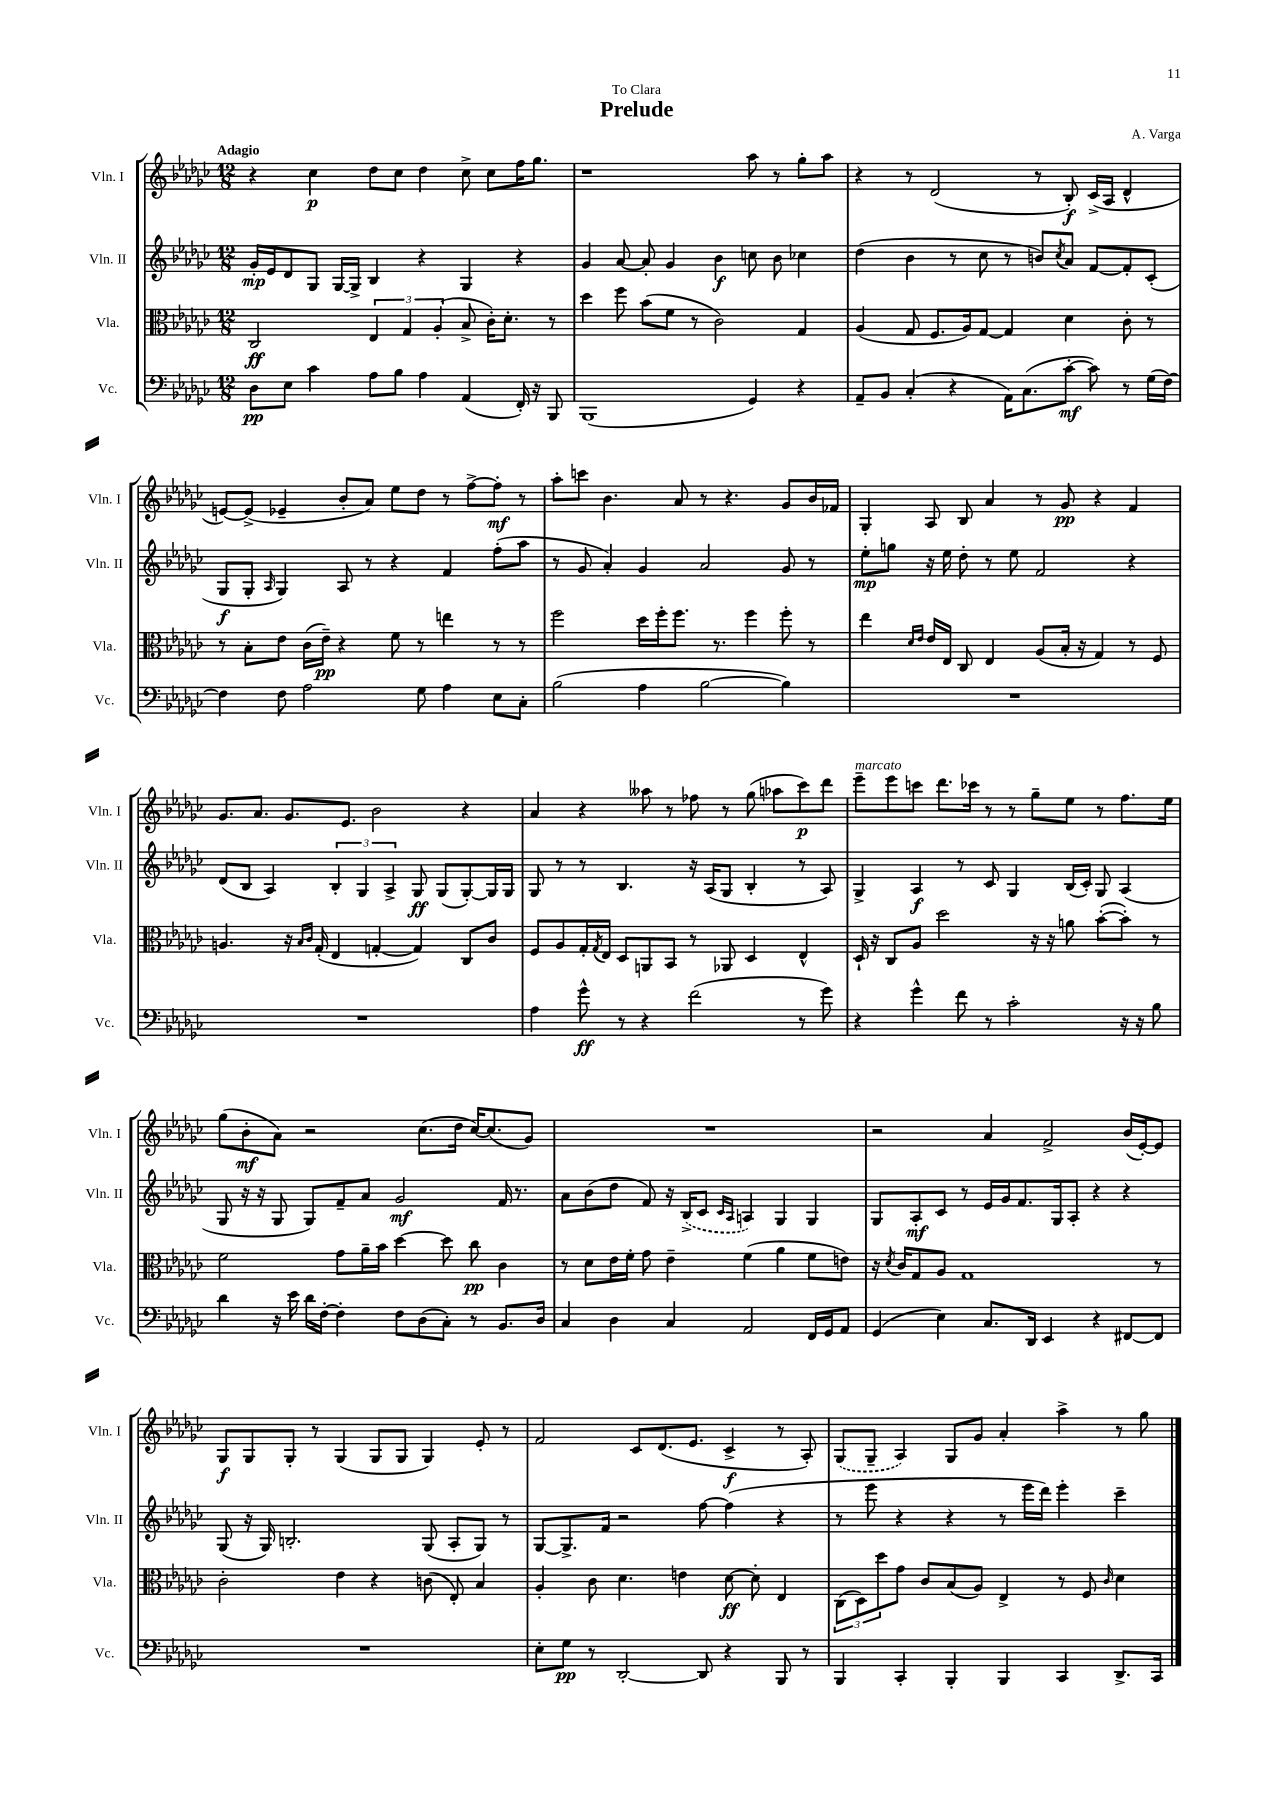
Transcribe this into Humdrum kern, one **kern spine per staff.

**kern	**kern	**kern	**kern
*staff4	*staff3	*staff2	*staff1
*clefF4	*clefC3	*clefG2	*clefG2
*k[b-e-a-d-g-c-]	*k[b-e-a-d-g-c-]	*k[b-e-a-d-g-c-]	*k[b-e-a-d-g-c-]
*M12/8	*M12/8	*M12/8	*M12/8
8D-	2C-	16g-'	4r
.	.	16e-	.
8E-	.	8d-	.
4c-	.	8G-	4cc-
.	.	[16G-	.
.	.	16G-^]	.
8A-	6E-	4B-	8dd-
8B-	.	.	8cc-
.	6G-	.	.
4A-	.	4r	4dd-
.	(6A-'	.	.
(4AA-	8B-^	4G-	8cc-^
.	16c-')	.	8cc-
.	8.d-'	.	.
16FF')	.	4r	16ff
16r	.	.	8.gg-
8BBB-	8r	.	.
=	=	=	=
(1BBB-	4dd-	4g-	1r
.	8ff	[8a-	.
.	(8b-	8a-']	.
.	8f	4g-	.
.	8r	.	.
.	2c-)	4b-	.
4GG-)	.	8cc	8aa-
.	.	8b-	8r
4r	4G-	4cc-	8gg-'
.	.	.	8aa-
=	=	=	=
8AA-~	(4A-	(4dd-	4r
8BB-	.	.	.
(4C-'	8G-	4b-	8r
.	8.F	.	(2d-
4r	.	8r	.
.	16A-)	.	.
.	[8G-	8cc-	.
16AA-)	4G-]	8r	.
(8.C-	.	.	.
.	.	8b)	8r
.	.	8qcc-	.
[8c-'	4d-	8a-	8B-')
8c-])	.	[8f	(16c-^
.	.	.	16A-
8r	8c-'	8f']	4d-^^
(16G-	8r	(8c-'	.
[16F)	.	.	.
=	=	=	=
4F]	8r	8G-	[8e)
.	8B-'	8G-'	(8e^]
.	.	16qqA-	.
8F	8e-	4G-)	4e-~
2A-	(16c-	.	.
.	16e-~)	.	.
.	4r	8A-	8b-'
.	.	8r	8a-)
.	8f	4r	8ee-
8G-	8r	.	8dd-
4A-	4ee	4f	8r
.	.	.	[8ff^
8E-	8r	(8ff'	8ff']
8C-'	8r	8aa-	8r
=	=	=	=
(2B-	2ff	8r	8aa-'
.	.	8g-	8ccc
.	.	4a-')	4.b-
4A-	16dd-	4g-	.
.	16ff'	.	.
.	8.ff	.	8a-
[2B-	.	2a-	8r
.	8.r	.	.
.	.	.	4.r
.	4ff	.	.
4B-])	8ff'	8g-	8g-
.	8r	8r	16b-
.	.	.	16f-
=	=	=	=
1.r	4ee-	8ee-'	4G-'
.	.	8gg	.
.	16qqd-	.	.
.	16qqe-	.	.
.	16e-	16r	8A-
.	16E-	16ee-	.
.	8C-	8dd-'	8B-
.	4E-	8r	4a-
.	.	8ee-	.
.	(8A-	2f	8r
.	16B-'	.	8g-
.	16r	.	.
.	4G-)	.	4r
.	8r	4r	4f
.	8F	.	.
=	=	=	=
1.r	4.A	(8d-	8.g-
.	.	8B-	.
.	.	.	8.a-
.	.	4A-)	.
.	16r	.	8.g-
.	16qqB-	.	.
.	16qqc-	.	.
.	(16G-'	.	.
.	4E-	6B-'	.
.	.	.	8.e-
.	.	6G-	.
.	[4G'	.	2b-
.	.	6A-^	.
.	4G])	8G-	.
.	.	(8G-	.
.	8C-	[8G-')	4r
.	8c-	16G-]	.
.	.	16G-	.
=	=	=	=
4A-	8F	8G-	4a-
.	8A-	8r	.
8g-^^	16G-'	8r	4r
.	8qG-	.	.
.	16E-	.	.
8r	8D-	4.B-	.
4r	8AA	.	8aa--
.	8BB-	.	8r
(2f	8r	16r	8ff-
.	.	(16A-	.
.	8AA-	8G-	8r
.	4D-	4B-'	(8gg-
.	.	.	8aa-
8r	4E-^^	8r	8ccc-)
8g-)	.	8A-)	8ddd-
=	=	=	=
4r	16D-`	4G-^	8eee-~
.	16r	.	.
.	8C-	.	8eee-
4g-^^	8A-	4A-	8ccc
.	2dd-	.	8.ddd-
8f	.	8r	.
.	.	.	16ccc-
8r	.	8c-	8r
2c-'	.	4G-	8r
.	16r	.	8gg-~
.	16r	.	.
.	8a	(16B-	8ee-
.	.	16c-')	.
.	([8b-'	8G-	8r
16r	8b-'])	(4A-	8.ff
16r	.	.	.
8B-	8r	.	.
.	.	.	16ee-
=	=	=	=
4d-	2f	8G-	(8gg-
.	.	16r	8b-'
.	.	16r	.
16r	.	8G-	8a-)
16e-	.	.	.
16d-	.	8G-)	2r
[16F'	.	.	.
4F']	8g-	8f~	.
.	16a-~	8a-	.
.	16b-	.	.
8F	[4dd-	2g-	.
(8D-	.	.	(8.cc-
8C-')	8dd-]	.	.
.	.	.	16dd-
8r	8cc-	.	[16cc-)
.	.	.	(8.cc-]
8.BB-	4c-	16f	.
.	.	8.r	.
.	.	.	8g-)
16D-	.	.	.
=	=	=	=
4C-	8r	8a-	1.r
.	8d-	(8b-	.
4D-	16e-	8dd-	.
.	16f'	.	.
.	8g-	8f)	.
4C-	4e-~	16r	.
.	.	(16B-^	.
.	.	8c-	.
.	.	16qqc-	.
.	.	16qqA-	.
2AA-	(4f	4A)	.
.	4a-	4G-	.
16FF	8f	4G-	.
16GG-	.	.	.
8AA-	8e)	.	.
=	=	=	=
(4GG-	16r	8G-	2r
.	8qd-	.	.
.	16c-	.	.
.	8G-	8A-'	.
4E-)	8A-	8c-	.
.	1G-	8r	.
8.C-	.	16e-	4a-
.	.	16g-	.
.	.	8.f	.
16DD-	.	.	.
4EE-	.	.	2f^
.	.	16G-	.
.	.	8A-'	.
4r	.	4r	.
[8FF#	.	4r	(16b-
.	.	.	[16e-')
8FF#]	8r	.	8e-]
=	=	=	=
1.r	2c-'	(8G-	8G-
.	.	16r	8G-
.	.	16G-)	.
.	.	2.B'	8G-'
.	.	.	8r
.	4e-	.	(4G-
.	4r	.	8G-
.	.	.	8G-
.	(8c	(8G-	4G-)
.	8E-')	8A-'	.
.	4B-	8G-)	8e-'
.	.	8r	8r
=	=	=	=
8E-'	4A-'	[8G-	2f
8G-	.	8.G-^]	.
8r	8c-	.	.
.	.	16f	.
[2DD-'	4.d-	2r	.
.	.	.	8c-
.	.	.	(8.d-
.	4e	.	.
.	.	.	8.e-
8DD-]	.	[8ff	.
4r	[8d-	(4ff]	4c-^
.	8d-']	.	.
8BBB-	4E-	4r	8r
8r	.	.	8A-')
=	=	=	=
4BBB-	(12C-	8r	(8G-
.	12D-)	.	.
.	.	8eee-	8G-~
.	12dd-	.	.
4CC-'	8g-	4r	4A-)
.	8c-	.	.
4BBB-'	(8B-	4r	8G-
.	8A-)	.	8g-
4BBB-	4E-^	8r	4a-'
.	.	16eee-	.
.	.	16ddd-)	.
4CC-	8r	4eee-'	4aa-^
.	8F	.	.
.	16qqc-	.	.
8.DD-^	4d-	4ccc-~	8r
.	.	.	8gg-
16CC-	.	.	.
==	==	==	==
*-	*-	*-	*-
